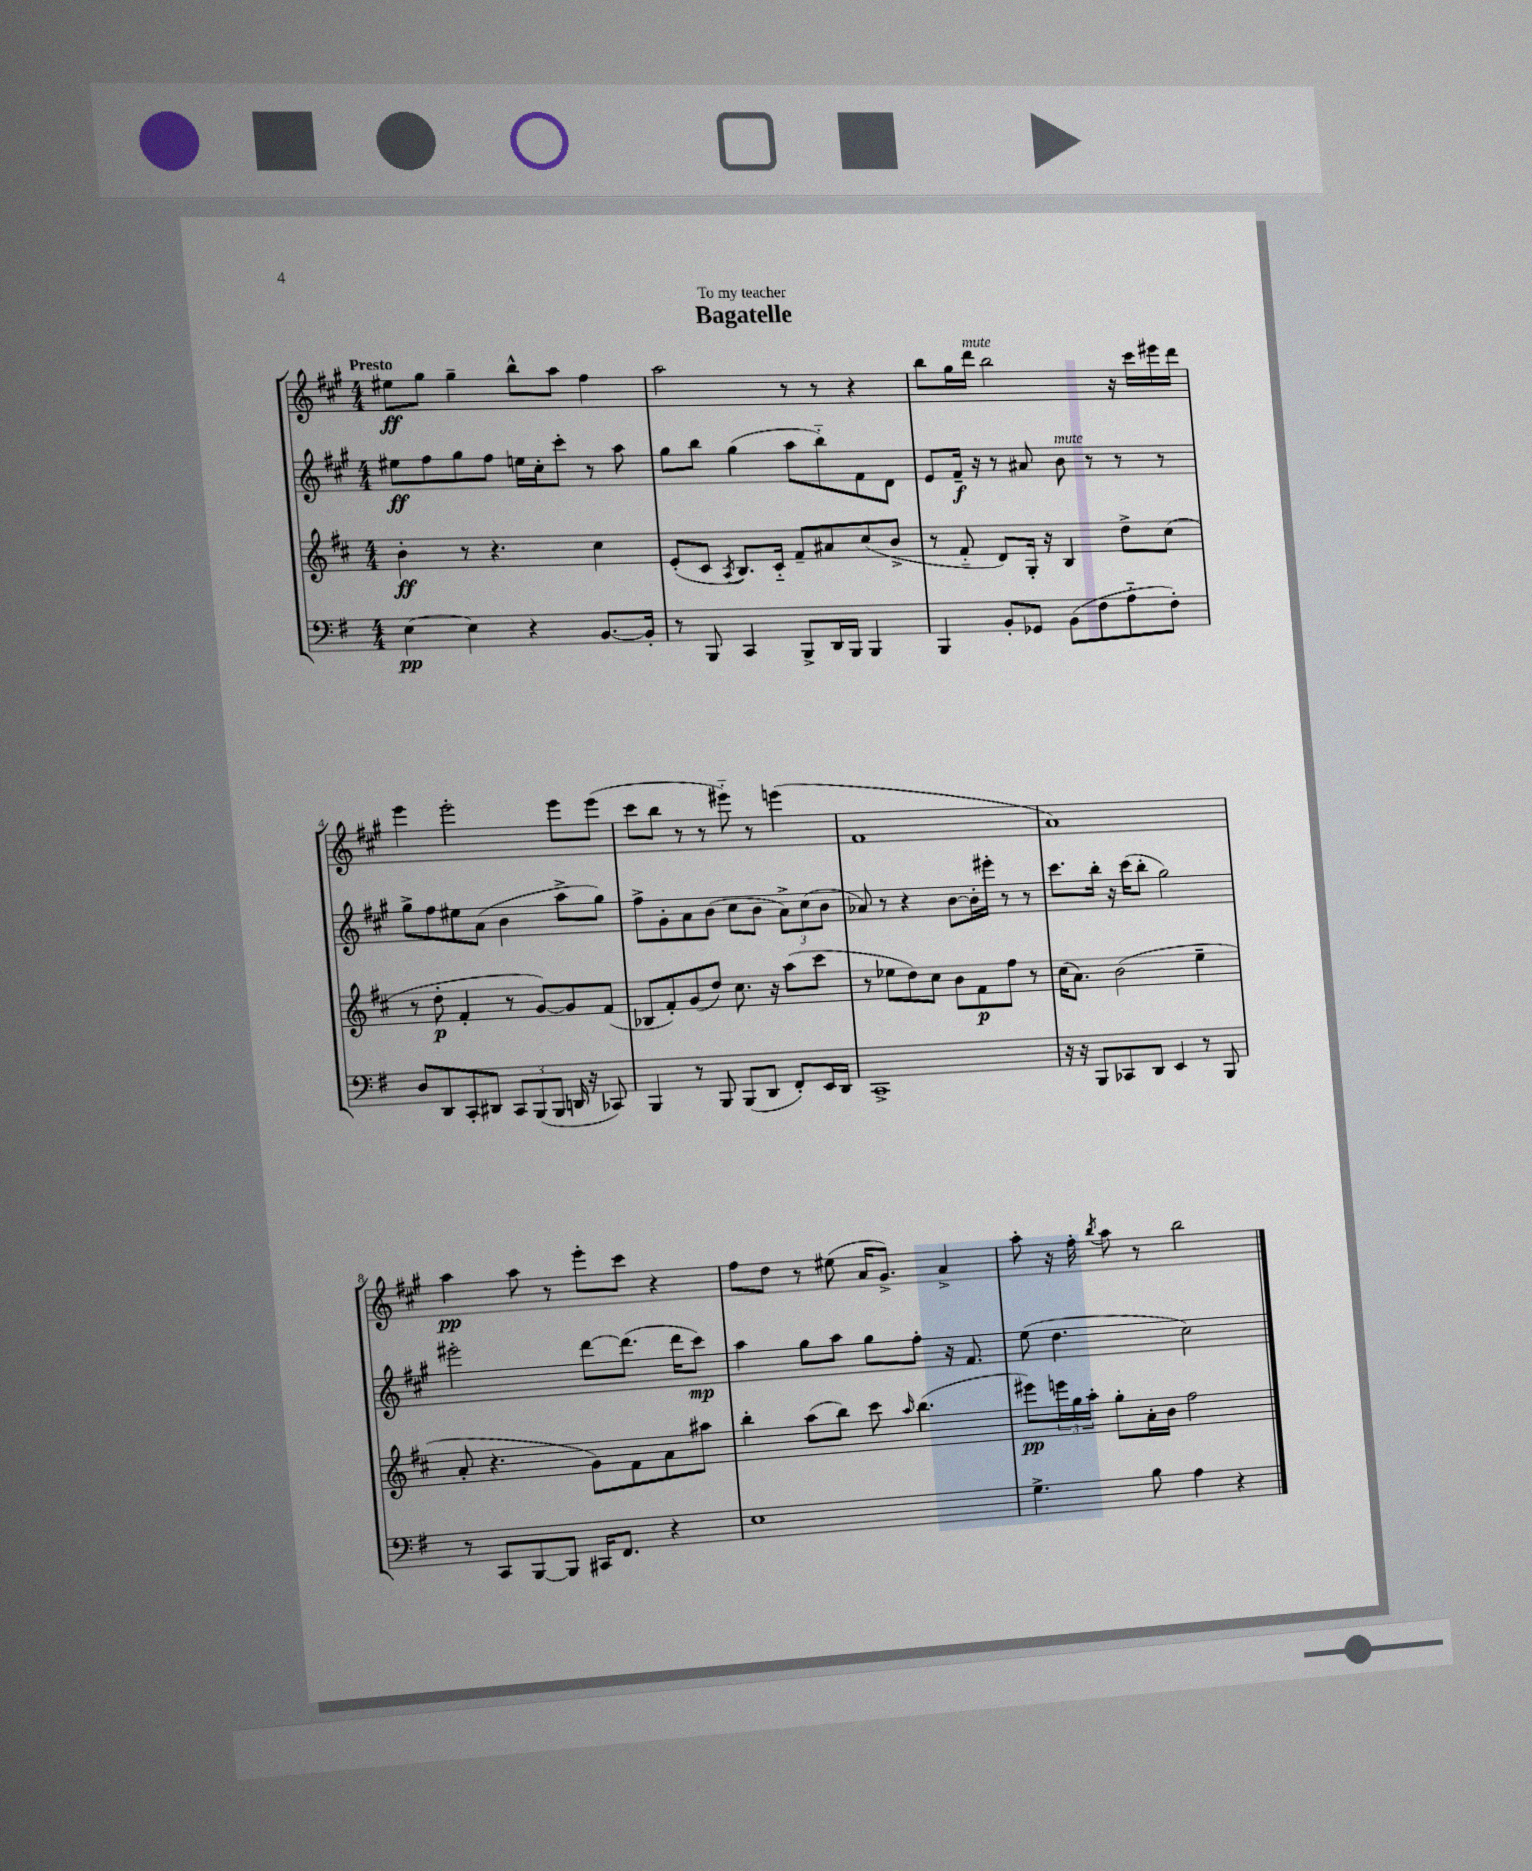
\header { title = "Bagatelle" dedication = "To my teacher" }
<<
\new StaffGroup <<
\new Staff = "s0" {
    \clef treble \key a \major \numericTimeSignature \time 4/4 \tempo "Presto"
    eis''8\ff gis''8 gis''4-- b''8-^ a''8 fis''4 |
    a''2 r8 r8 r4 |
    b''8 gis''16 d'''16^\markup { \italic "mute" } b''2 r16 cis'''16 eis'''16 d'''16 |
    e'''4 e'''2-. e'''8 e'''8( |
    cis'''8 b''8 r8 r8 eis'''8-_) r8 e'''4( |
    fis'1 |
    a'1) |
    a''4\pp a''8 r8 e'''8-. cis'''8 r4 |
    fis''8 d''8 r8 eis''8( a'16 gis'8.->) a'4-> |
    a''8-. r16 fis''16-. \acciaccatura { b''8 } a''8 r8 b''2 \bar "|." |
}
\new Staff = "s1" {
    \clef treble \key a \major \numericTimeSignature \time 4/4
    eis''8\ff fis''8 gis''8 fis''8 e''16 cis''16-. cis'''8-. r8 a''8 |
    gis''8 b''8 gis''4( a''8 b''8-_) fis'8 d'8 |
    e'8 fis'16--\f r16 r8 ais'8 b'8^\markup { \italic "mute" } r8 r8 r8 |
    gis''8-> fis''8 eis''8 a'8( b'4 a''8-> gis''8) |
    fis''8-> gis'8-. a'8 b'8( cis''8 b'8 \tuplet 3/2 { a'8->) cis''8( b'8 } |
    aes'8) r8 r4 b'8~ b'16-. eis'''16-. r8 r8 |
    cis'''8. b''16-. r16 cis'''16( b''8-. gis''2) |
    eis'''2-. d'''8~ d'''8.( d'''16 cis'''8\mp) |
    a''4 gis''8 a''8 gis''8 fis''8-. r16 fis'8. |
    e''8( d''4. cis''2) \bar "|." |
}
\new Staff = "s2" {
    \clef treble \key d \major \numericTimeSignature \time 4/4
    b'4-.\ff r8 r4. cis''4 |
    e'8-.( cis'8 \acciaccatura { a8 } b8.) cis'16-_ fis'8-- ais'8 cis''8( b'8-> |
    r8 fis'8-_ d'8) g16-. r16 b4 d''8-> cis''8( |
    r8 d''8-.\p fis'4-. r8 g'8~) g'8 fis'8( |
    bes8 fis'8-.) g'8( d''8) cis''8. r16 a''8( cis'''8 |
    r8 ees''8 d''8) cis''8 b'8 fis'8\p fis''8 r8 |
    cis''16( a'8.) b'2( e''4-- |
    a'8-. r4. g'8) fis'8 a'8 ais''8 |
    b''4-. a''8( b''8) cis'''8 \grace { a''16 } b''4.( |
    eis'''8\pp) \tuplet 3/2 { e'''16 g''16 a''16-. } g''8-. a'16-. b'16 fis''2 \bar "|." |
}
\new Staff = "s3" {
    \clef bass \key g \major \numericTimeSignature \time 4/4
    e4~\pp e4 r4 b,8.~ b,16-. |
    r8 b,,8 c,4 b,,8-> d,16 b,,16 b,,4 |
    b,,4 b,8-. ges,8 b,8( fis8 a8-_ fis8-.) |
    d8 d,8 c,8-. dis,8 \tuplet 3/2 { c,8 b,,8( b,,8 } d,16 r16 ces,8) |
    b,,4 r8 b,,8 b,,8( d,8 fis,8-.) e,16 d,16 |
    c,1-> |
    r16 r16 b,,8 ces,8 d,8 e,4 r8 b,,8 |
    r8 c,8 b,,8~ b,,8 cis,16 fis,8. r4 |
    e1 |
    g4.-> b8 a4 r4 \bar "|." |
}
>>
>>
